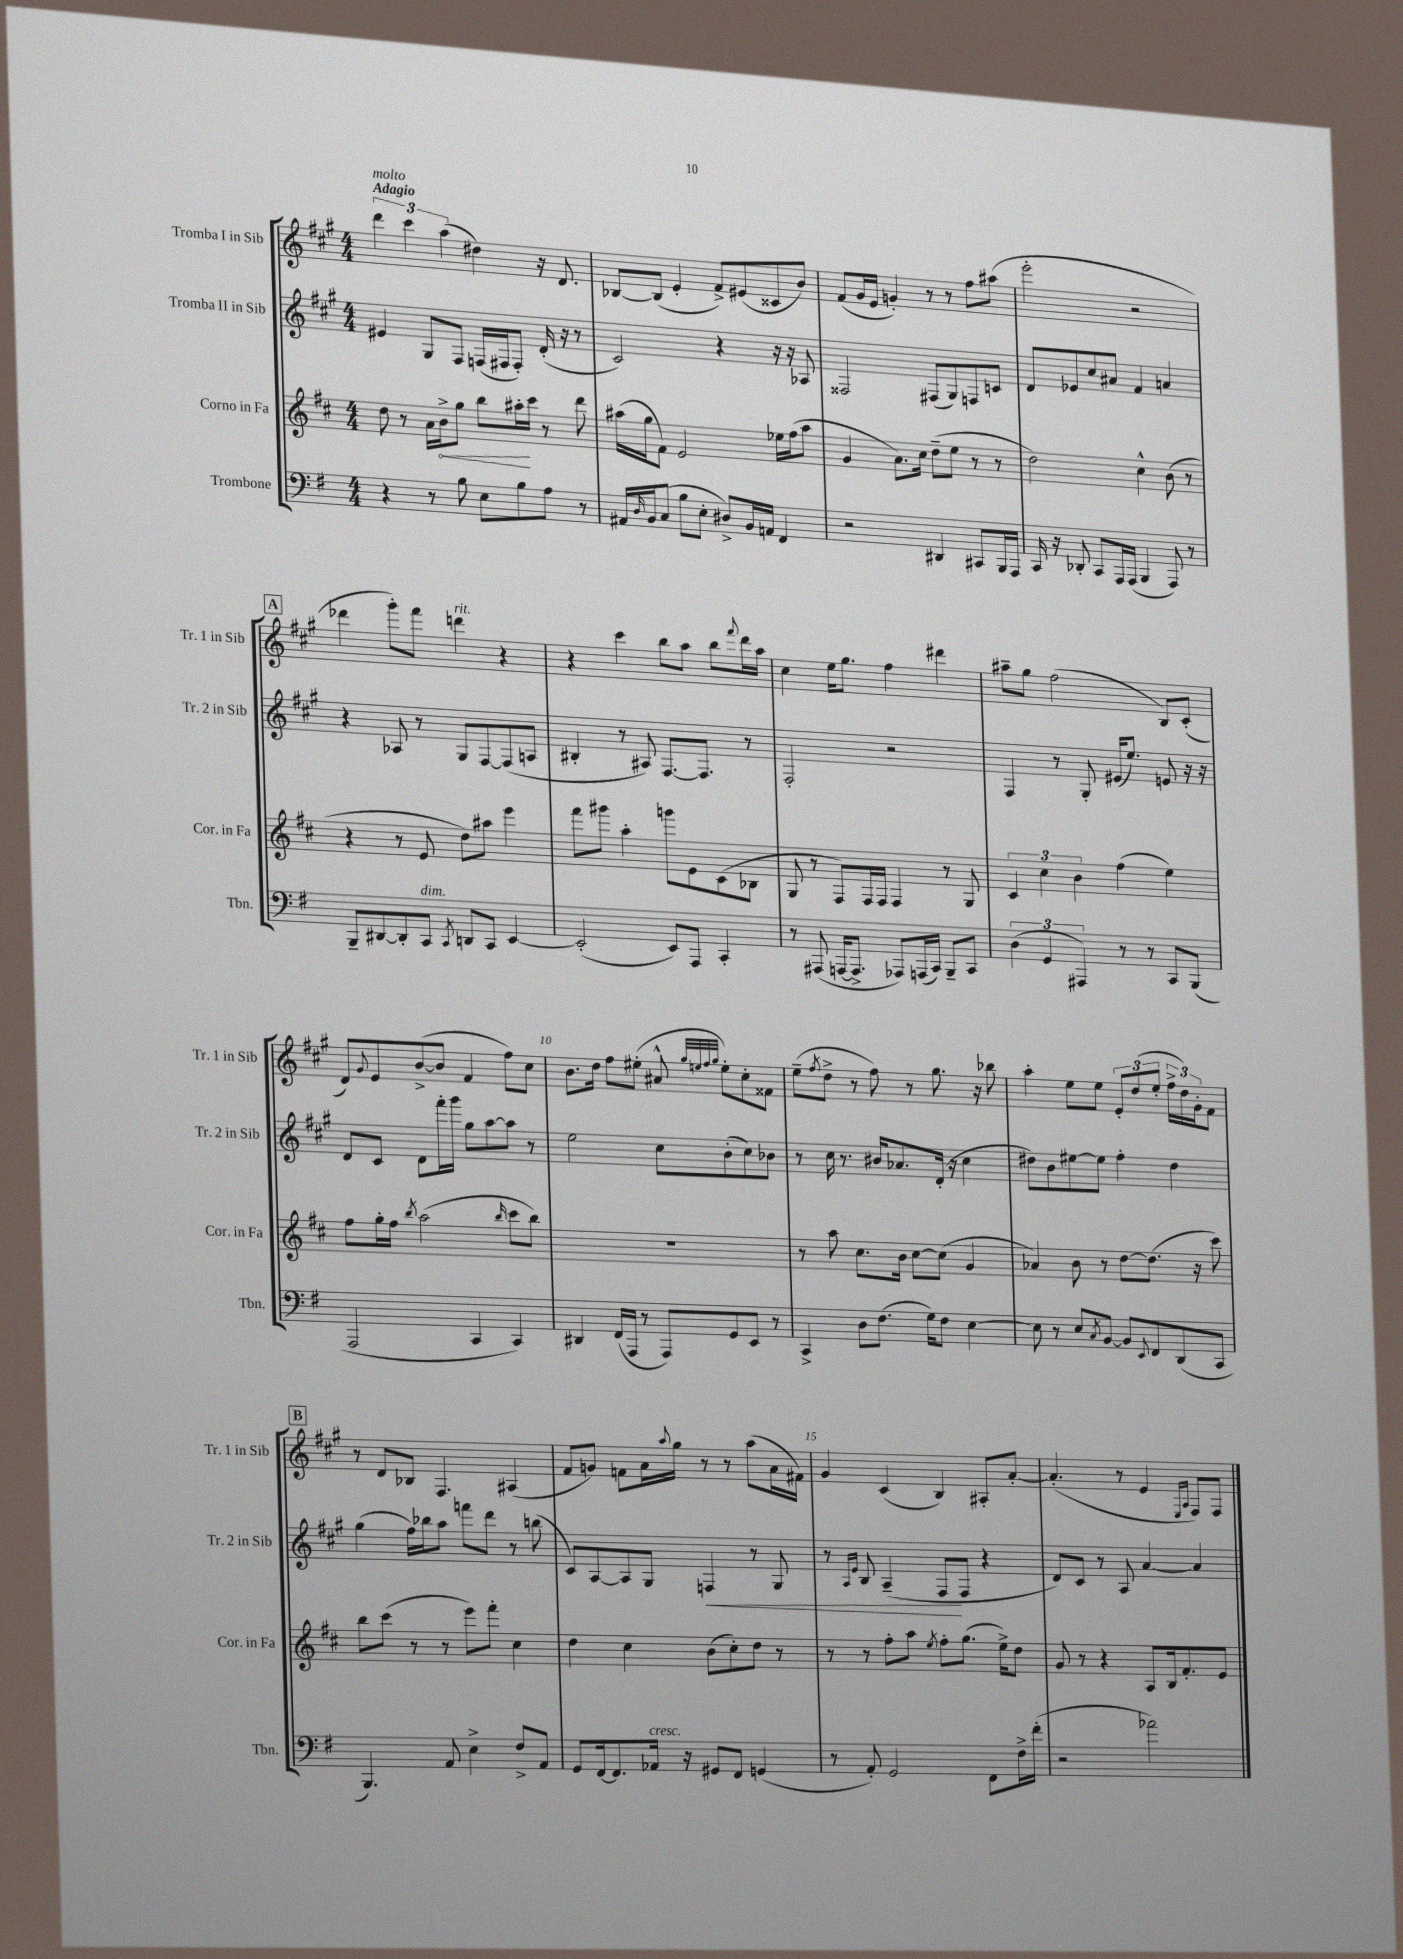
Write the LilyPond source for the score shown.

<<
\new StaffGroup <<
\new Staff = "s0" \with { instrumentName = "Tromba I in Sib" shortInstrumentName = "Tr. 1 in Sib" } {
    \clef treble \key a \major \numericTimeSignature \time 4/4 \tempo "Adagio"
    \tuplet 3/2 { d'''4^\markup { \italic "molto" } cis'''4 a''4( } dis''4) r16 d'8. |
    bes8~ bes8( e'4-. fis'8->) eis'8( cisis'8 b'8) |
    fis'8( gis'16 e'16 g'4-.) r8 r8 fis''8 ais''8( |
    e'''2-. r2 |
    \mark \markup { \box "A" } des'''4 gis'''8-.) fis'''8 d'''4^\markup { \italic "rit." } r4 |
    r4 cis'''4 b''8 a''8 b''8 \appoggiatura { fis'''8 } d'''16 a''16 |
    cis''4 e''16 gis''8. fis''4 dis'''4 |
    ais''8-- gis''8 fis''2( b8) cis'8-.( |
    d'8) \appoggiatura { gis'8 } e'8 b'8~->( b'8 fis'4 fis''8) cis''8 |
    b'8. d''16 fis''8 eis''8-.( ais'8-^ \grace { gis''32 e''32 fis''32 gis''32 } e''8-.) cis''8-. fisis'8 |
    e''8--( \acciaccatura { fis''8 } d''8-> r8 fis''8) r8 gis''8. r16 bes''8 |
    a''4-. e''8 e''8 \tuplet 3/2 { e'8-. d''8( e''8-. } \tuplet 3/2 { fis''16-> d''16) gis'16-. } fis'8 |
    \mark \markup { \box "B" } r8 d'8 bes8 fis4. ais4( |
    fis'8 g'8) f'8 a'16 \appoggiatura { a''8 } gis''16 r8 r8 a''8( a'16 fis'16) |
    gis'4 cis'4( b4) ais8-. a'8~-. |
    a'4.-.( r8 e'4 \grace { e16 a16 } fis8) fis8 \bar "|." |
}
\new Staff = "s1" \with { instrumentName = "Tromba II in Sib" shortInstrumentName = "Tr. 2 in Sib" } {
    \clef treble \key a \major \numericTimeSignature \time 4/4
    eis'4 gis8 fis8 f16( fis16 fis8-.) d'16-.( r16 r8 |
    cis'2) r4 r16 r16 aes8 |
    fisis2 fis8( gis8) f8 c'8 |
    d'8 ees'8 cis''8 ais'8 fis'4 a'4 |
    \mark \markup { \box "A" } r4 aes8 r8 gis8 fis8~ fis8( a8 |
    bis4-. r8 ais8) fis8.~ fis8. r8 |
    fis2-. r2 |
    fis4 r8 gis8-. eis'16( e''8.) e'8 r16 r16 |
    d'8 cis'8 d'8 fis'''16-. gis'''16 gis''8 a''8~ a''8 r8 |
    e''2 cis''8 b'8-.( cis''8) bes'8 |
    r8 cis''16 r8. bis'16 aes'8. d'16-.( r16 cis''4 |
    dis''8) b'8 eis''8~ eis''8 fis''4-. dis''4 |
    \mark \markup { \box "B" } gis''4( fis''16) bes''16 a''8 f'''8 d'''8 r8 b''8( |
    cis'8) a8~ a8 gis8 f4\< r8 gis8 |
    r8 \grace { a16 e'16 } b8 a4--( fis8\! fis8 r4 |
    d'8) cis'8 r8 a8 a'4~ a'4 \bar "|." |
}
\new Staff = "s2" \with { instrumentName = "Corno in Fa" shortInstrumentName = "Cor. in Fa" } {
    \clef treble \key d \major \numericTimeSignature \time 4/4
    d''8 r8 a'16 \once \override Hairpin.circled-tip = ##t b'16->\< g''8 b''8 ais''16-.\! cis'''16 r8 d'''8 |
    ais''16( g''16 fis'8) e'2 ees''16 fis''16( ais''8 |
    g'4 a'8.) cis''16 d''8--( e''8 r8 r8 |
    d''2) cis''4-^ b'8( r8 |
    \mark \markup { \box "A" } r4 r8 e'8 d''8) ais''8 e'''4 |
    fis'''8 gis'''8 a''4-. g'''8 e'8 cis'8( bes8 |
    g8 r8 fis8) fis16 fis16 fis4 r8 g8 |
    \tuplet 3/2 { cis'4 cis''4 b'4 } fis''4( e''4) |
    fis''8 g''16-. fis''16 \acciaccatura { b''8 } a''2( \grace { b''16 } cis'''8 b''8) |
    R1 |
    r8 a''8 cis''8. b'16 cis''8~ cis''8( g'4 |
    aes'4) b'8 r8 d''8~ d''8.( r16 cis'''8) |
    \mark \markup { \box "B" } b''8 cis'''8( r8 r8 e'''8) fis'''8-. cis''4 |
    d''4 cis''4 b'8( cis''8-.) d''8 r8 |
    r8 r8 fis''8-. a''8 \acciaccatura { e''8 } fis''8-. g''8.( e''16->) d''8 |
    g'8 r8 r4 a8 b16 fis'8.-. e'8 \bar "|." |
}
\new Staff = "s3" \with { instrumentName = "Trombone" shortInstrumentName = "Tbn." } {
    \clef bass \key g \major \numericTimeSignature \time 4/4
    r4 r8 b8 e8 b8 a8 r8 |
    ais,16 \grace { d16 } b,16 c8( b8 e8-. dis8->) b,16 a,16 fis,4 |
    r2 dis,4 cis,8 b,,16 a,,16 |
    c,16 r16 des,8-. c,8 a,,16 a,,16( b,,4 a,,8) r8 |
    \mark \markup { \box "A" } b,,8-- dis,8~ dis,8-. c,8^\markup { \italic "dim." } \acciaccatura { c,8 } d,8 c,8 e,4~ |
    e,2-.( e,8) a,,8 c,4-. |
    r8 ais,,8( a,,16~ a,,8.-> aes,,8) a,,16( c,16) b,,8-- c,8 |
    \tuplet 3/2 { d4( g,4 ais,,4) } r8 r8 c,8 b,,8( |
    a,,2 c,4 c,4) |
    dis,4 fis,16( a,,16 r8 a,,8) g,8 e,8 r8 |
    c,4-> d8 fis8.( g16) fis8 e4~ |
    e8 r8 e8 \acciaccatura { c8 } b,8~ b,8 \appoggiatura { e,8 } fis,8 d,8( c,8 |
    \mark \markup { \box "B" } b,,4.) a,8 e4-> fis8-> a,8 |
    g,8 fis,16~ fis,8. aes,16^\markup { \italic "cresc." } r16 gis,8 fis,8 g,4( |
    r8 a,8-.) g,2 fis,8 fis16-> fis'16-.( |
    r2 aes'2) \bar "|." |
}
>>
>>
\layout { \context { \Score \override BarNumber.break-visibility = ##(#f #t #t) barNumberVisibility = #(every-nth-bar-number-visible 5) } }
